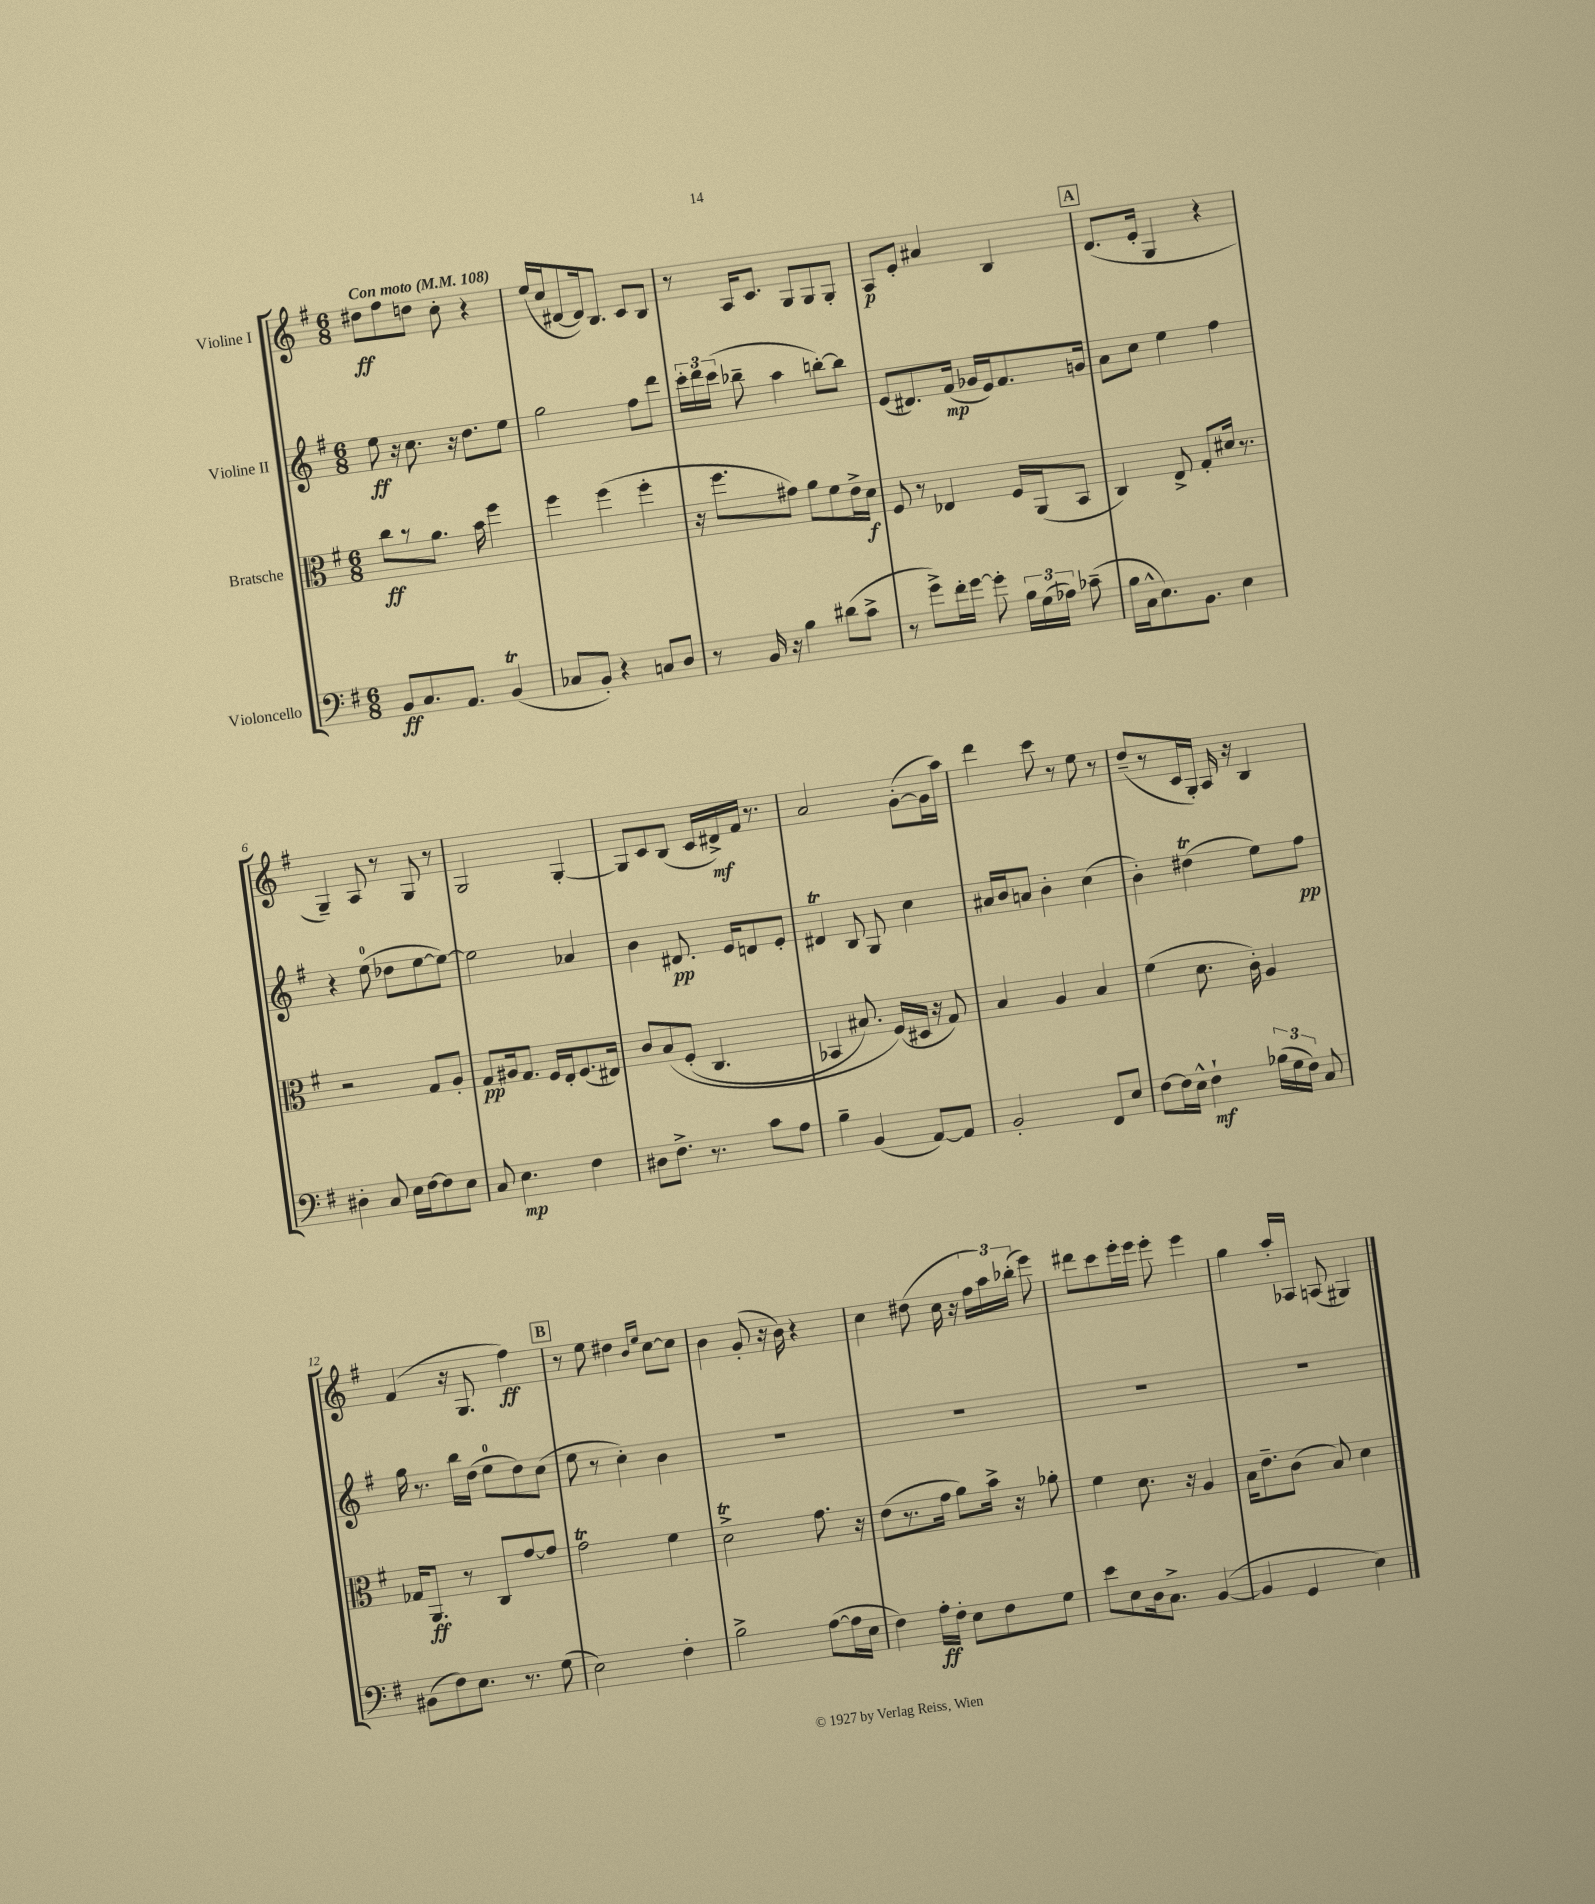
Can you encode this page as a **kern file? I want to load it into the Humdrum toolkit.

**kern	**kern	**kern	**kern
*staff4	*staff3	*staff2	*staff1
*clefF4	*clefC3	*clefG2	*clefG2
*k[f#]	*k[f#]	*k[f#]	*k[f#]
*M6/8	*M6/8	*M6/8	*M6/8
*MM108	*MM108	*MM108	*MM108
8BB/L	8cc\L	8ee\	8dd#\L
8.C/	8r	16r	8ff#\
.	.	8.cc\	.
.	8.a\J	.	8dd\J
8.AA/J	.	.	.
.	.	16r	8cc'\
.	16b\	8.dd\L	.
(4BB/	4ff#\	.	4r
.	.	8ee\J	.
=	=	=	=
8C-/L	4ff#\	2gg\	(16ee/LL
.	.	.	16cc/J
8BB'/J)	.	.	[8d#/
4r	(4ff#\	.	16d#/]k)
.	.	.	8.B/J
8C/L	4ff#'\	8ff#\L	8c/L
8D/J	.	8ddd\J	8B/J
=	=	=	=
8r	16r	24ccc'\LL	8r
.	.	24ddd\	.
.	8.ff#\L	.	.
.	.	(24ccc\JJ	.
16BB/	.	8bb-~\	16A/LK
16r	.	.	8.c/J
4B\	8g#\J)	4aa\	.
.	8a\L	.	8G/L
(8d#\L	8f#\	[8bb'\L)	8G/
8c^\J	16e^\L	8bb\]J	8G'/J
.	16d\JJ	.	.
=	=	=	=
8r	8F#/	(8e/L	8A/L
8g^\L)	8r	8.d#/)	8e'/J
16f#'\L	4E-/	.	4a#/
[16g\JJ	.	(16f#/Jk	.
8g'\]	.	16g-/LL	.
.	.	16e/J)	.
24B\LL	16F#/LL	8.f#/	4B/
(24G\	.	.	.
.	(16AA/J	.	.
24A-\JJ)	.	.	.
(8c-~\	8BB/J	.	.
.	.	16g/Jk	.
=	=	=	=
16B\LL	4C/)	8a\L	(8.d/L
16C^^\J	.	.	.
8.E\)	.	8cc\J	.
.	.	.	16e'/Jk
.	8E^/	4ee\	4G/
8.BB\J	.	.	.
.	8G'/L	.	.
4E\	16d#/Jk	4ff#\	4r
.	8.r	.	.
=	=	=	=
4D#'\	2r	4r	4G~/)
8C/	.	(8ee\	8A/
16E\LL	.	8dd-\L	8r
[16F#\J	.	.	.
8F#\]	8G/L	[8ee\	8G/
8E\J	8A'/J	8ee\_J)	8r
=	=	=	=
8C/	8G/L	2ee\]	2G/
4.E\	16A#/k	.	.
.	8.G/J	.	.
.	16F#/LL	.	.
.	16E'/J	.	.
4F#\	(8.F#/	4a-/	[4G'/
.	16E#/Jk)	.	.
=	=	=	=
8D#\L	8c/L	4b\	8G/]L
8.F#^\J	&(8B/	.	8c/
.	(8F#'/J	8.d#/	(8B/J
8.r	.	.	.
.	4.C/	.	16c/LL
.	.	16e/LK	16d#^/)
8c\L	.	8d/	16f#/JJ
.	.	.	8.r
8A\J	.	8e'/J	.
=	=	=	=
4B~\	4BB-/	4d#/	2a/
(4BB/	8.B#/)	8B/	.
.	.	8G/	.
.	(16F#/LL&)	.	.
[8AA/L)	16D#/JJ	4cc\	([8g'\L
.	16r	.	.
8AA/]J	8G/)	.	16g\]L
.	.	.	16aa\JJ)
=	=	=	=
2BB'/	4B/	16a#/LL	4ddd\
.	.	16b/J	.
.	.	8a/J	.
.	4A/	4b'\	8ccc\
.	.	.	8r
8FF#/L	4B/	(4cc\	8ee\
8E/J	.	.	8r
=	=	=	=
[8F#\L	(4f#\	4b'\)	(8dd~/L
16F#\]L	.	.	8r
16E^^\JJ	.	.	.
4F#`\	8.d\	(4dd#\	16c/L
.	.	.	16G'/JJ)
.	.	.	16A/
.	16c'\)	.	16r
(24B-\LL	4A/	8ee\L)	4B/
24G\	.	.	.
24F#\JJ)	.	.	.
8C/	.	8ff#\J	.
=	=	=	=
(8BB#\L	16G-/LK	16gg\	(4f#/
.	8.AA/J	8.r	.
8F#\)	.	.	.
8.E\J	8r	16bb\LL	16r
.	.	(16dd\JJ	8.G/
.	8C/L	8ee\L	.
8.r	.	.	.
.	[8g/	8dd\)	4ff#\)
(8G\	8g/]J	(8cc\J	.
=	=	=	=
2E\)	2g\	8ee\	8r
.	.	8r	8ee\
.	.	4cc'\)	4dd#\
.	.	.	16qqb/LL
.	.	.	16qqee/JJ
4F#'\	4f#\	4b\	[8cc\L
.	.	.	8cc\]J
=	=	=	=
2B^\	2d^\	2.r	4b\
.	.	.	(8g'/
.	.	.	16r
.	.	.	16b\)
([8A\L	8.g\	.	4r
16A\]L	.	.	.
16E\JJ	16r	.	.
=	=	=	=
4F#\)	(8e\L	2.r	4cc\
.	8.r	.	.
16A'\LL	.	.	(8dd#\
16F#'\JJ	16g\Jk	.	.
8E\L	8a\L)	.	16cc\
.	.	.	16r
8F#\	16b^\Jk	.	24ff#\LL
.	.	.	24aa\)
.	16r	.	.
.	.	.	(24bb-'\JJ
8G\J	8a-'\	.	8eee\)
=	=	=	=
8e\L	4f#\	2.r	8ddd#\L
8E\	.	.	8ccc\
16D\k	8.d\	.	16eee'\L
8.C^\J	.	.	16eee\JJ
.	.	.	8eee'\
.	16r	.	.
([4BB/	4A/	.	4eee\
=	=	=	=
4BB/]	16B\LK	2.r	4gg\
.	8.e~\	.	.
4GG/	(8c\J	.	16aa'/LL
.	.	.	16A-/JJ
.	8B/)	.	(8A/
4E\)	4d\	.	4G#/)
==	==	==	==
*-	*-	*-	*-
